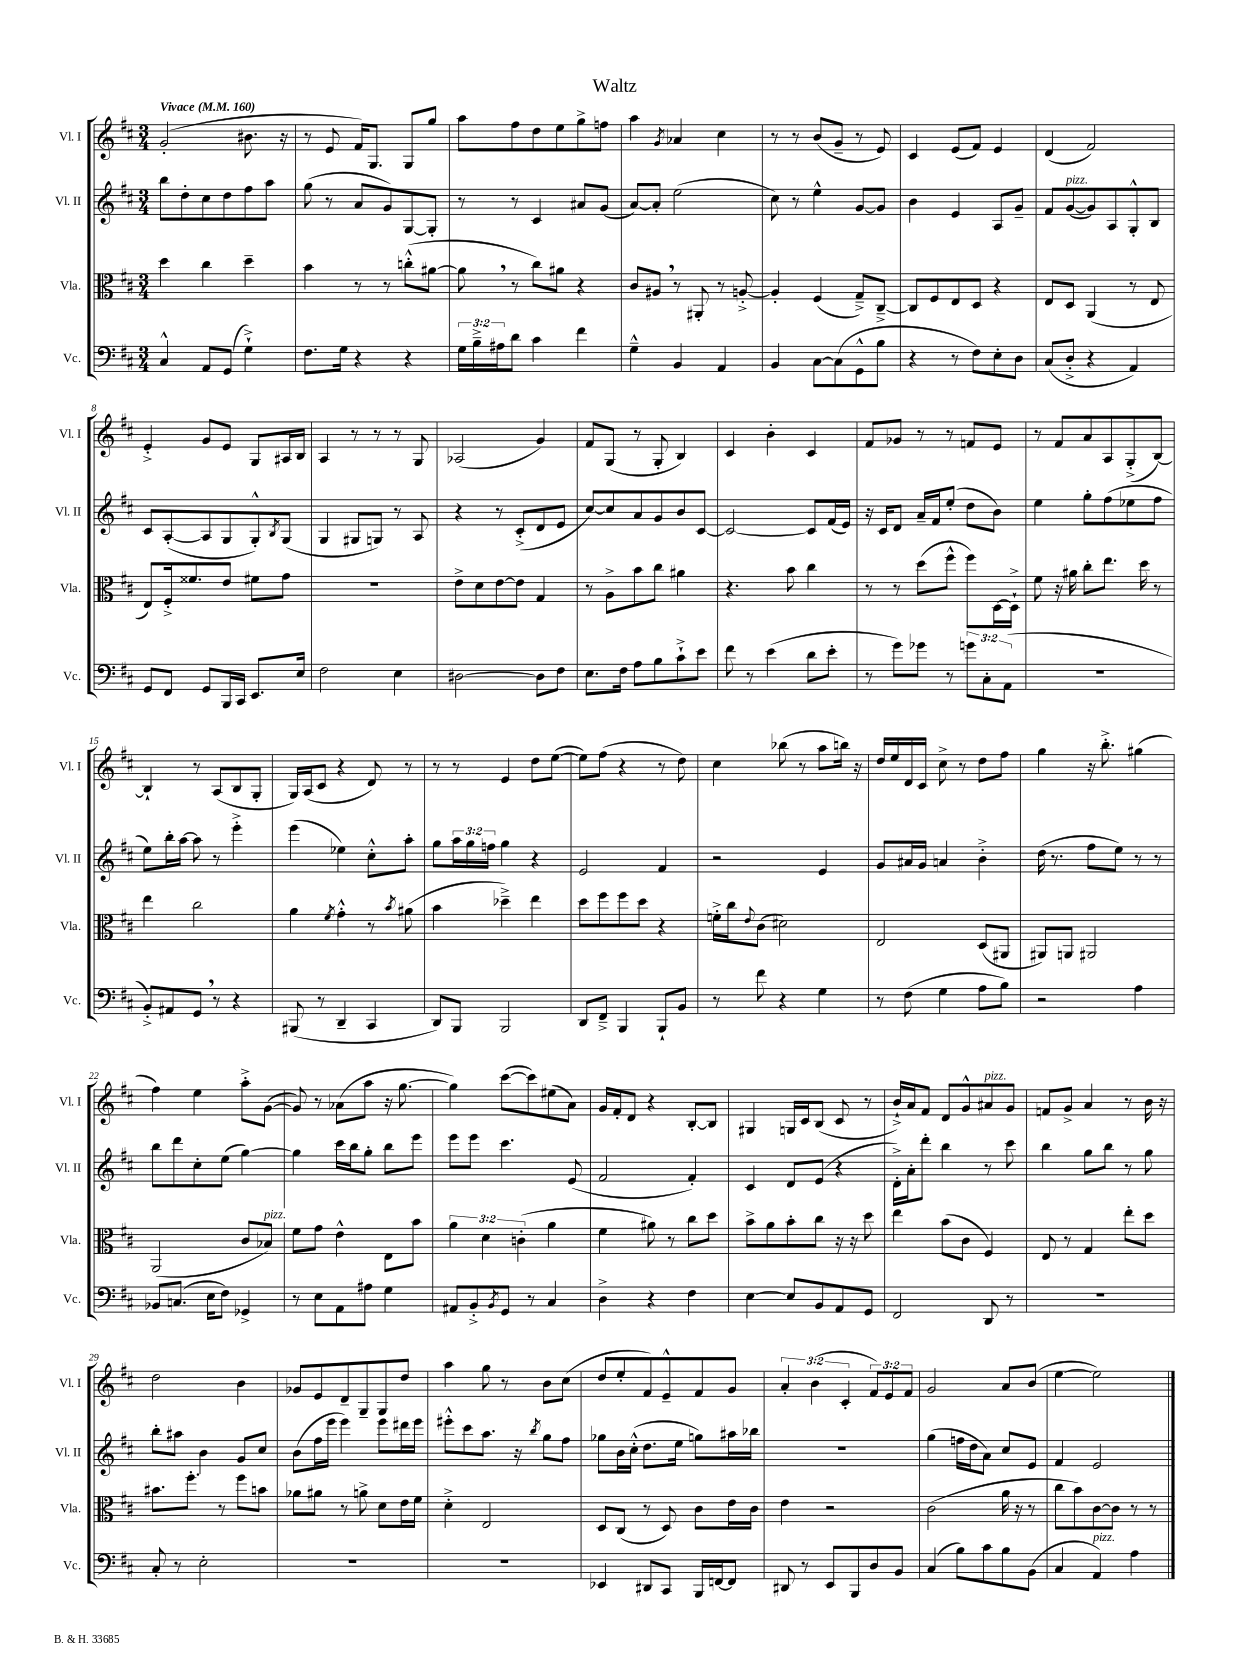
\header { title = "Waltz" }
<<
\new StaffGroup <<
\new Staff = "s0" \with { instrumentName = "Vl. I" shortInstrumentName = "Vl. I" } {
    \clef treble \key d \major \numericTimeSignature \time 3/4 \override Staff.TupletNumber.text = #tuplet-number::calc-fraction-text \tempo "Vivace" 4 = 160
    g'2-.( bis'8. r16 |
    r8 e'8 fis'16) g8. g8 g''8 |
    a''8 fis''8 d''8 e''8 g''8-> f''8 |
    a''4 \acciaccatura { g'8 } aes'4 cis''4 |
    r8 r8 b'8( g'8-- r8 e'8) |
    cis'4 e'8( fis'8) e'4 |
    d'4( fis'2) |
    e'4-.-> g'8 e'8 g8 ais16 b16 |
    a4 r8 r8 r8 g8 |
    aes2( g'4) |
    fis'8 g8( r8 g8-. b4) |
    cis'4 b'4-. cis'4 |
    fis'8 ges'8 r8 r8 f'8 e'8 |
    r8 fis'8 a'8 a8 g8-.->( b8~) |
    b4-! r8 a8( b8 g8-. |
    g16) a16( cis'8 r4 d'8) r8 |
    r8 r8 e'4 d''8 e''8~( |
    e''8) fis''8( r4 r8 d''8) |
    cis''4 bes''8( r8 a''8 b''16) r16 |
    d''16 e''16 d'16 cis'16 cis''8-> r8 d''8 fis''8 |
    g''4 r16 b''8.-.-> gis''4( |
    fis''4) e''4 a''8-.-> g'8~( |
    g'8) r8 aes'8( a''8 r16 g''8.~ |
    g''4) cis'''8~( cis'''8) eis''8( a'8) |
    g'16 fis'16-. d'8 r4 b8~-. b8 |
    gis4 g16 cis'16 b8( cis'8 r8 |
    b'16-!->) a'16 fis'8 d'8 g'8-^ ais'8^\markup { \italic "pizz." } g'8 |
    f'8 g'8-> a'4 r8 b'16 r16 |
    d''2 b'4 |
    ges'8 e'8 d'8-- g8-- g8 d''8 |
    a''4 g''8 r8 b'8 cis''8( |
    d''8 e''8-. fis'8) e'8---^ fis'8 g'8 |
    \tuplet 3/2 { a'4-. b'4( cis'4-. } \tuplet 3/2 { fis'8) e'8 fis'8 } |
    g'2 a'8 b'8( |
    e''4~ e''2) \bar "|." |
}
\new Staff = "s1" \with { instrumentName = "Vl. II" shortInstrumentName = "Vl. II" } {
    \clef treble \key d \major \numericTimeSignature \time 3/4 \override Staff.TupletNumber.text = #tuplet-number::calc-fraction-text
    b''8 d''8-. cis''8 d''8 fis''8 a''8 |
    g''8( r8 a'8 g'8) g8~ g8-. |
    r8 r8 cis'4 ais'8 g'8( |
    a'8~) a'8-. e''2( |
    cis''8) r8 e''4-^ g'8~ g'8 |
    b'4 e'4 a8 g'8-- |
    fis'8 g'8~^\markup { \italic "pizz." }( g'8) a8 g8-.-^ b8 |
    cis'8 a8~-.( a8 g8 g8-.-^) \acciaccatura { b8 } g8( |
    g4 gis8 g8) r8 a8 |
    r4 r8 cis'8-.->( d'8 e'8 |
    cis''8~) cis''8 a'8 g'8 b'8 cis'8~ |
    cis'2~ cis'8 fis'16( e'16) |
    r16 cis'16 d'8 a'16-- fis'16 e''8-.( d''8 b'8) |
    e''4 g''8-. fis''8( ees''8 fis''8 |
    e''8) b''16-. a''16~ a''8 r8 e'''4-.-> |
    e'''4( ees''4) cis''8-.-^ a''8-. |
    g''8 \tuplet 3/2 { a''16 g''16 f''16 } g''4 r4 |
    e'2 fis'4 |
    r2 e'4 |
    g'8 ais'16 g'16 a'4 b'4-.-> |
    d''16( r8. fis''8 e''8) r8 r8 |
    b''8 d'''8 cis''8-. e''8( g''4~) |
    g''4 cis'''16 b''16 g''8-. b''8 e'''8 |
    e'''8 e'''8 cis'''4. e'8( |
    fis'2 fis'4-.) |
    cis'4 d'8 e'8( r4 |
    d'16-.->) a'16-. d'''8-. b''4 r8 cis'''8 |
    b''4 g''8 b''8 r8 g''8 |
    b''8-. ais''8 b'4 g'8 cis''8 |
    b'8( fis''16 e'''16 e'''4) e'''8 dis'''16 e'''16 |
    eis'''8-.-^ cis'''8 a''8. r16 \acciaccatura { b''8 } g''8 fis''8 |
    ges''8 b'16 cis''16-.-^( d''8. e''16 g''8) ais''16 bes''16 |
    R2. |
    g''4( f''16 d''16 a'8) cis''8 e'8 |
    fis'4 e'2 \bar "|." |
}
\new Staff = "s2" \with { instrumentName = "Vla." shortInstrumentName = "Vla." } {
    \clef alto \key d \major \numericTimeSignature \time 3/4 \override Staff.TupletNumber.text = #tuplet-number::calc-fraction-text
    d''4 cis''4 d''4-- |
    b'4 r8 r8 c''8-.-^( ais'8~ |
    ais'8 \breathe r8 cis''8) ais'8 r4 |
    cis'8 ais8 \breathe r8 ais,8-. r8 a8~-.-> |
    a4-. fis4( g8--->) cis8~---> |
    cis8 fis8 e8 d8 r4 |
    e8 d8 a,4( r8 e8 |
    e8) fis16-.-> fisis'8. e'8 fis'8 g'8 |
    R2. |
    e'8-> d'8 e'8~ e'8 g4 |
    r8 a8-> b'8 cis''8 ais'4 |
    r4. b'8 cis''4 |
    r8 r8 d''8( fis''8-^ fis''8) d16~ d16-!-> |
    fis'8 r16 ais'16 cis''8-. e''8. d''16 r8 |
    e''4 cis''2 |
    a'4 \acciaccatura { fis'8 } g'4-.-^ r8 \acciaccatura { b'8 } ais'8( |
    b'4 des''4--->) e''4 |
    d''8 fis''8 fis''8 d''8 r4 |
    f'16-.-> cis''16 \appoggiatura { e'8 } cis'8( dis'2) |
    e2 d8( ais,8 |
    ais,8) a,8 ais,2 |
    a,2( cis'8 bes8^\markup { \italic "pizz." }) |
    fis'8 g'8 e'4-^ e8 b'8 |
    \tuplet 3/2 { a'4 d'4 c'4-.( } a'4 |
    fis'4 ais'8) r8 cis''8 d''8 |
    b'8-> a'8 b'8-. cis''8 r16 r16 d''8 |
    e''4 b'8( cis'8 fis4) |
    e8 r8 g4 e''8-. d''8 |
    bis'8. fis''8.-. r8 fis''8 b'8 |
    aes'8 ais'8 r8 a'8-> d'8 e'16 fis'16 |
    d'4-.-> e2 |
    d8 cis8( r8 d8) cis'8 e'16 cis'16 |
    e'4 r2 |
    cis'2( a'16 r16 r8 |
    cis''8 b'8) cis'8~ cis'8 r8 r8 \bar "|." |
}
\new Staff = "s3" \with { instrumentName = "Vc." shortInstrumentName = "Vc." } {
    \clef bass \key d \major \numericTimeSignature \time 3/4 \override Staff.TupletNumber.text = #tuplet-number::calc-fraction-text
    cis4-^ a,8 g,8( g4-!->) |
    fis8. g16 r4 r4 |
    \tuplet 3/2 { g16 b16---> ais16 } d'8 cis'4 fis'4 |
    g4---^ b,4 a,4 |
    b,4 cis8~ cis8( g,8-^ b8 |
    r4 r8 fis8) e8-. d8 |
    cis8( d8-.-> r4 a,4) |
    g,8 fis,8 g,8 b,,16 cis,16 e,8. e16 |
    fis2 e4 |
    dis2~ dis8 fis8 |
    e8. fis16 a8 b8 cis'8-!-> e'8 |
    fis'8 r8 e'4( d'8 e'8-. |
    r8 g'8) ges'8 r8 \tuplet 3/2 { g'8 cis8-. a,8( } |
    R2. |
    b,8-.->) ais,8 g,8 \breathe r8 r4 |
    bis,,8( r8 d,4-- cis,4 |
    d,8) b,,8 b,,2 |
    d,8 fis,8---> b,,4 b,,8-! b,8 |
    r8 fis'8 r4 g4 |
    r8 fis8( g4 a8 b8) |
    r2 a4 |
    bes,8 c8.( e16 fis8) ges,4-> |
    r8 e8 a,8 ais8 g4 |
    ais,8 b,8-.-> \acciaccatura { b,8 } g,8 r8 cis4 |
    d4-> r4 fis4 |
    e4~ e8 b,8 a,8 g,8 |
    fis,2 d,8 r8 |
    R2. |
    cis8-. r8 e2-. |
    R2. |
    R2. |
    ees,4 dis,8 cis,8 b,,16 f,16~ f,8 |
    dis,8 r8 e,8 b,,8 d8 b,8 |
    cis4( b8) cis'8 b8 b,8( |
    cis4 a,4^\markup { \italic "pizz." }) a4 \bar "|." |
}
>>
>>
